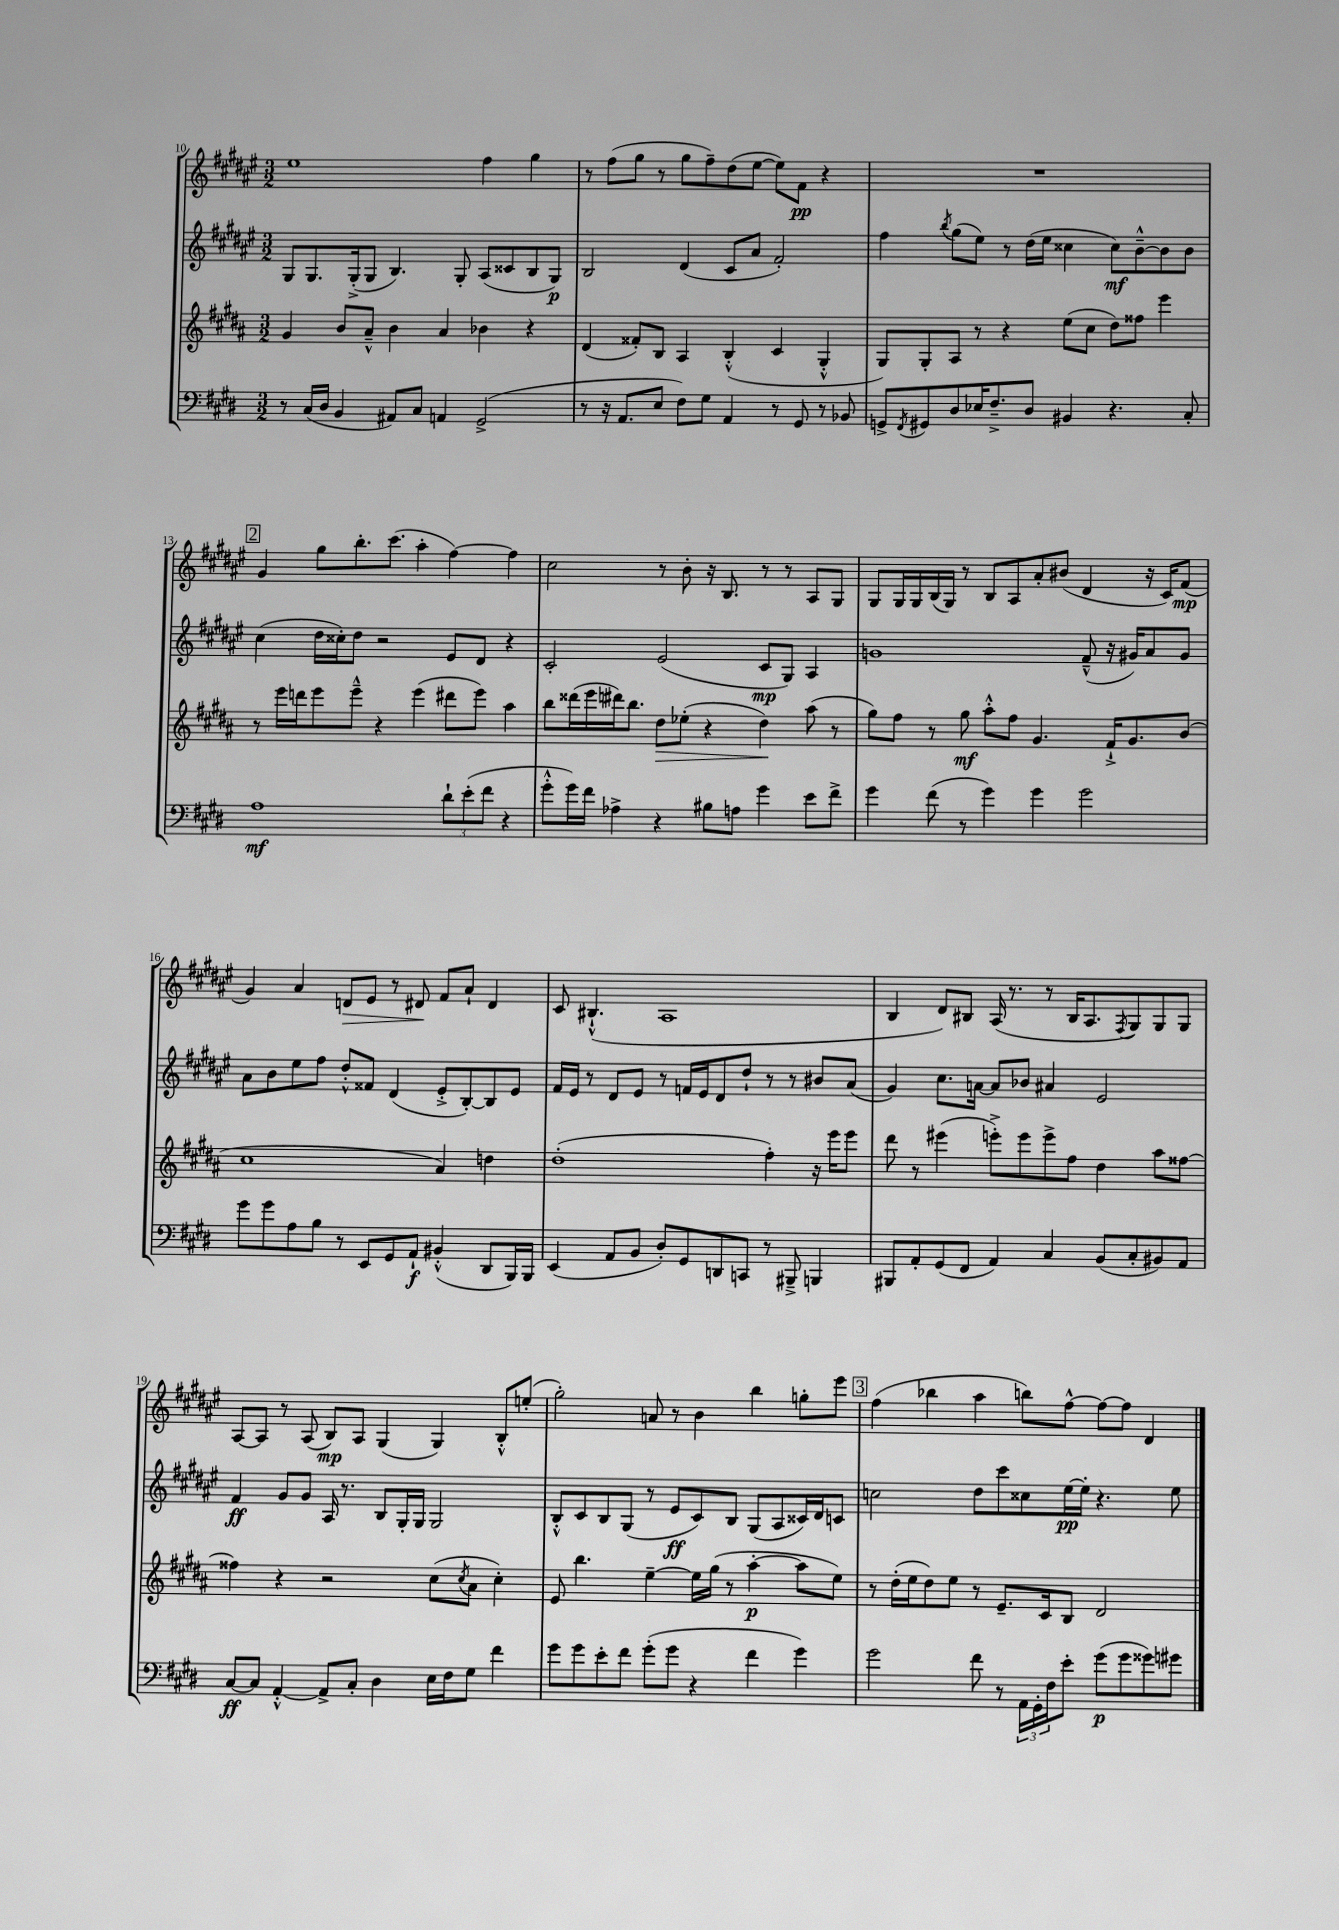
<<
\new StaffGroup <<
\new Staff = "s0" {
    \clef treble \key fis \major \numericTimeSignature \time 3/2
    eis''1 fis''4 gis''4 |
    r8 fis''8( gis''8 r8 gis''8 fis''8--) dis''8( eis''8~ eis''8) fis'8\pp r4 |
    R1. |
    \mark \markup { \box "2" } gis'4 gis''8 b''8.-. cis'''8.( ais''4-. fis''4~) fis''4 |
    cis''2 r8 b'8-. r16 b8. r8 r8 ais8 gis8 |
    gis8 gis16 gis16 b16( gis16) r8 b8 ais8 ais'8-. bis'8( dis'4 r16 cis'16) fis'8\mp( |
    gis'4) ais'4 d'8\> eis'8 r8 dis'8\! fis'8 ais'8-! dis'4 |
    cis'8 bis4.-!-^( ais1 |
    b4 dis'8) bis8 ais16( r8. r8 bis16 ais8. \acciaccatura { fis8 } gis8) gis8 gis8 |
    ais8~ ais8 r8 ais8( b8\mp) ais8 gis4( gis4) b8-.-^ e''8-.( |
    gis''2-.) a'8 r8 b'4 b''4 g''8-. eis'''8 |
    \mark \markup { \box "3" } fis''4( bes''4 ais''4 b''8) fis''8~-^ fis''8~ fis''8 dis'4 \bar "|." |
}
\new Staff = "s1" {
    \clef treble \key fis \major \numericTimeSignature \time 3/2
    gis8 gis8. gis16-.->( gis8 b4.) gis8-. ais8( cisis'8 b8 gis8\p) |
    b2 dis'4( cis'8 ais'8 fis'2-.) |
    fis''4 \acciaccatura { b''8 } gis''8( eis''8) r8 dis''16( eis''16 cisis''4 cisis''8\mf) b'8~---^ b'8 b'8 |
    \mark \markup { \box "2" } cis''4( dis''16 cisis''16-.) dis''8 r2 eis'8 dis'8 r4 |
    cis'2-. eis'2( cis'8\mp gis8) ais4 |
    g'1 fis'8---^( r16 gis'16) ais'8 gis'8 |
    ais'8 b'8 eis''8 fis''8 dis''8-.-^ fisis'8 dis'4( eis'8-.-> b8~-.) b8 eis'8 |
    fis'16 eis'16 r8 dis'8 eis'8 r8 f'16 eis'16 dis'8 dis''8-! r8 r8 bis'8 ais'8( |
    gis'4) cis''8. a'16~ a'8 bes'8 ais'4 eis'2 |
    fis'4\ff gis'8 gis'8 ais16 r8. b8 gis16-. gis16 gis2 |
    b8-.-^ cis'8 b8 gis8( r8 eis'8\ff cis'8) b8 gis8( ais8 cisis'16) dis'16 c'8 |
    \mark \markup { \box "3" } c''2 dis''8 cis'''8 cisis''8 eis''16~\pp eis''16-. r4. eis''8 \bar "|." |
}
\new Staff = "s2" {
    \clef treble \key b \major \numericTimeSignature \time 3/2
    gis'4 b'8 ais'8---^ b'4 ais'4 bes'4 r4 |
    dis'4( fisis'8-.) b8 ais4 b4-.-^( cis'4 gis4-.-^ |
    gis8) gis8-. ais8 r8 r4 e''8( cis''8 dis''8) fisis''8 e'''4 |
    \mark \markup { \box "2" } r8 e'''16 d'''16 e'''8 e'''8---^ r4 e'''4( dis'''8 e'''8) ais''4 |
    b''8 disis'''16( e'''16 dis'''16) b''8. dis''8\> ees''8-.( r4 dis''4\!) ais''8( r8 |
    gis''8) fis''8 r8 gis''8\mf ais''8-.-^ fis''8 gis'4. fis'16-!-> gis'8. b'8( |
    cis''1 ais'4) d''4 |
    dis''1-.( fis''4-.) r16 e'''16 e'''8 |
    dis'''8 r8 eis'''4( e'''8-.->) e'''8 e'''8-> fis''8 dis''4 ais''8 fisis''8~ |
    fisis''4 r4 r2 cis''8( \acciaccatura { cis''8 } ais'8 cis''4-.) |
    e'8 b''4. e''4~-- e''16 gis''16( r8 ais''4~-.\p ais''8 e''8) |
    \mark \markup { \box "3" } r8 dis''16-.( e''16 dis''8) e''8 r8 e'8.-- cis'16 b8 dis'2 \bar "|." |
}
\new Staff = "s3" {
    \clef bass \key e \major \numericTimeSignature \time 3/2
    r8 cis16( dis16 b,4 ais,8) cis8 a,4 gis,2->( |
    r8 r16 a,8. e8 fis8) gis8 a,4 r8 gis,8 r8 bes,8 |
    g,8-> \acciaccatura { fis,8 } gis,8 dis8 ees16 fis8.---> dis8 bis,4 r4. cis8-. |
    \mark \markup { \box "2" } a1\mf \tuplet 3/2 { dis'8-! e'8-.( fis'8 } r4 |
    gis'8-.-^ gis'16) fis'16 aes4-> r4 bis8 a8 gis'4 e'8 fis'8-> |
    gis'4 fis'8( r8 gis'4) gis'4 gis'2 |
    gis'8 gis'8 a8 b8 r8 e,8 gis,8 a,8-!\f bis,4-.-^( dis,8 b,,16) b,,16 |
    e,4( a,8 b,8 dis8-.) gis,8 d,8 c,8 r8 bis,,8---> b,,4 |
    bis,,8 a,8-. gis,8( fis,8 a,4) cis4 b,8( cis8-. bis,8) a,8 |
    cis8~\ff cis8 a,4~-.-^ a,8-> cis8-. dis4 e16 fis16 gis8 fis'4 |
    gis'8 gis'8 e'8-. fis'8 gis'8-.( gis'8 r4 fis'4 gis'4) |
    \mark \markup { \box "3" } gis'2 fis'8 r8 \tuplet 3/2 { a,16 gis,16-. fis16 } e'8-. gis'8\p( gis'8 gisis'8) gis'8 \bar "|." |
}
>>
>>
\layout { \context { \Score currentBarNumber = #10 } }
